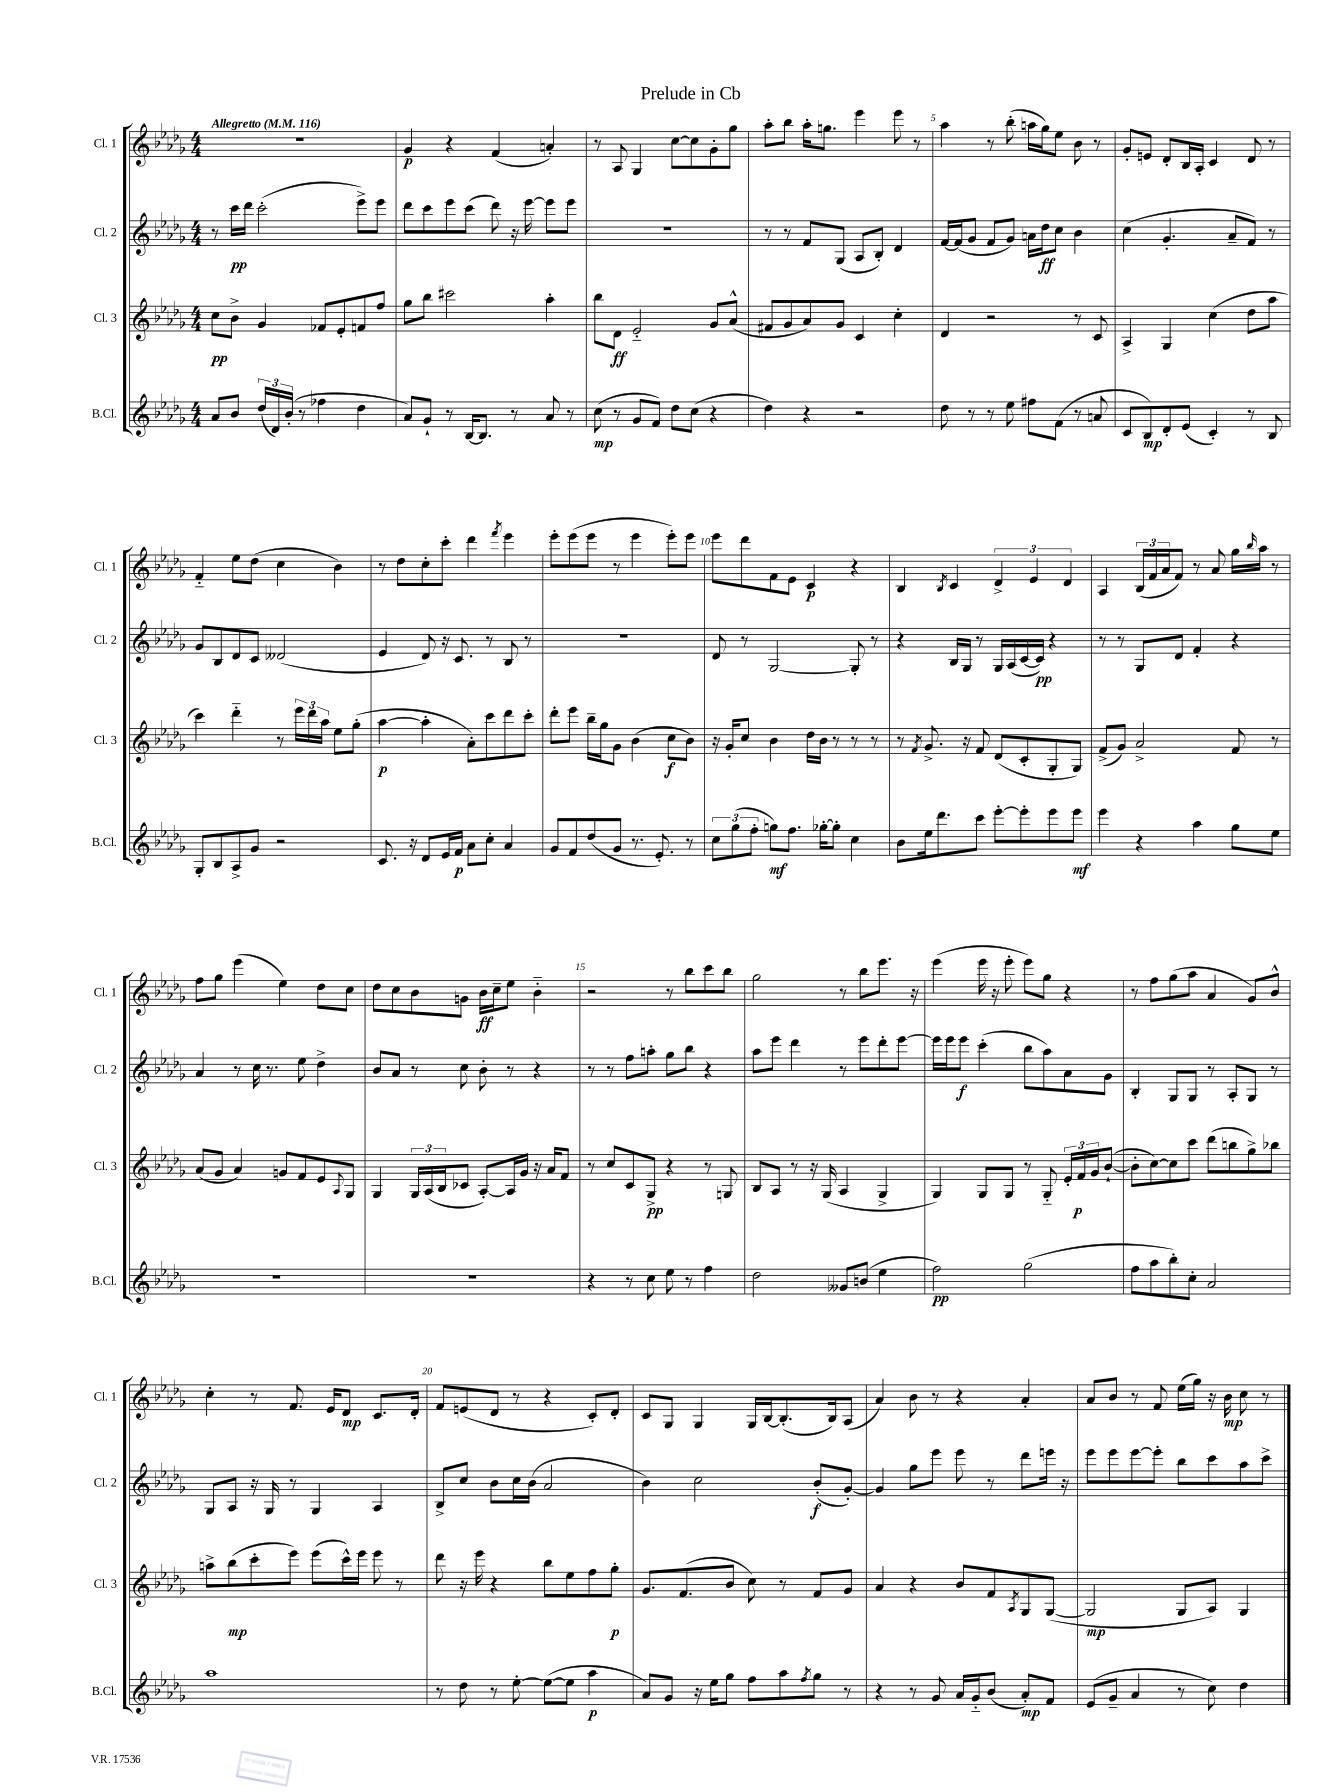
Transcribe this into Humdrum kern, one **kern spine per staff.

**kern	**dynam	**kern	**dynam	**kern	**dynam	**kern	**dynam
*part4	*part4	*part3	*part3	*part2	*part2	*part1	*part1
*staff4	*staff4	*staff3	*staff3	*staff2	*staff2	*staff1	*staff1
*I"B.Cl.	*	*I"Cl. 3	*	*I"Cl. 2	*	*I"Cl. 1	*
*I'B.Cl.	*	*I'Cl. 3	*	*I'Cl. 2	*	*I'Cl. 1	*
*clefG2	*	*clefG2	*	*clefG2	*	*clefG2	*
*k[b-e-a-d-g-]	*	*k[b-e-a-d-g-]	*	*k[b-e-a-d-g-]	*	*k[b-e-a-d-g-]	*
*M4/4	*	*M4/4	*	*M4/4	*	*M4/4	*
*MM116	*	*MM116	*	*MM116	*	*MM116	*
=1	=1	=1	=1	=1	=1	=1	=1
!	!	!	!	!	!	!LO:TX:a:B:t=Allegretto	!
8a-/L	.	8cc\L	pp	8r	.	1r	.
8b-/J	.	8b-^\J	.	16ccc\LL	pp	.	.
.	.	.	.	16ddd-\JJ	.	.	.
(24dd-/LL	.	4g-/	.	(2ccc'\	.	.	.
24d-/)	.	.	.	.	.	.	.
(24b-'/JJ	.	.	.	.	.	.	.
8r	.	.	.	.	.	.	.
4ff-X\	.	8f-X/L	.	.	.	.	.
.	.	8e-'/	.	.	.	.	.
4dd-\	.	8fn/	.	8eee-^\L)	.	.	.
.	.	8ff/J	.	8eee-\J	.	.	.
=2	=2	=2	=2	=2	=2	=2	=2
8a-/L)	.	8gg-\L	.	8ddd-\L	.	4g-/	p
8g-`/J	.	8bb-\J	.	8ccc\	.	.	.
8r	.	2ccc#X\	.	8eee-\	.	4r	.
[16B-/KL	.	.	.	(8ccc\J	.	.	.
8.B-/J]	.	.	.	.	.	.	.
.	.	.	.	8ddd-\)	.	(4f/	.
8r	.	.	.	16r	.	.	.
.	.	.	.	[16eee-\	.	.	.
8a-/	.	4aa-'\	.	8eee-\L]	.	4an'/)	.
8r	.	.	.	8eee-\J	.	.	.
=3	=3	=3	=3	=3	=3	=3	=3
(8cc\	mp	8bb-\L	.	1r	.	8r	.
8r	.	8d-\J	ff	.	.	8A-/	.
8g-/L	.	2e-/	.	.	.	4G-/	.
8f/J)	.	.	.	.	.	.	.
8dd-\L	.	.	.	.	.	[8cc\L	.
(8cc\J	.	.	.	.	.	8cc\]	.
4r	.	8g-/L	.	.	.	8g-'\	.
.	.	(8a-^^/J	.	.	.	8gg-\J	.
=4	=4	=4	=4	=4	=4	=4	=4
4dd-\)	.	8f#X/L	.	8r	.	8aa-'\L	.
.	.	8g-/	.	8r	.	8bb-\J	.
4r	.	8a-/)	.	8f/L	.	16aa-'\KL	.
.	.	.	.	.	.	8.ggn\J	.
.	.	8g-/J	.	(8G-/J	.	.	.
2r	.	4c/	.	8A-/L	.	4eee-\	.
.	.	.	.	8B-'/J)	.	.	.
.	.	4cc'\	.	4d-/	.	8eee-\	.
.	.	.	.	.	.	8r	.
=5	=5	=5	=5	=5	=5	=5	=5
8dd-\	.	4d-/	.	[16f/LL	.	4aa-\	.
.	.	.	.	(16f/J]	.	.	.
8r	.	.	.	8g-/J	.	.	.
8r	.	2r	.	8f/L	.	8r	.
8ee-\	.	.	.	8g-/J)	.	(8bb-'\	.
8ff#X\L	.	.	.	16an\LL	.	16aan\LL	.
.	.	.	.	16dd-\J	ff	16gg-\J)	.
(8f\J	.	.	.	8cc\J	.	8ee-\J	.
8r	.	8r	.	4b-\	.	8b-\	.
8an/	.	8c/	.	.	.	8r	.
=6	=6	=6	=6	=6	=6	=6	=6
8c/L	.	4A-^/	.	(4cc\	.	8g-'/L	.
8B-/)	mp	.	.	.	.	8en/J	.
8d-'/	.	4G-/	.	4.g-'/	.	8d-'/L	.
(8e-/J	.	.	.	.	.	16B-/L	.
.	.	.	.	.	.	16A-'/JJ	.
4c'/)	.	(4cc\	.	.	.	4c/	.
.	.	.	.	8a-~/L	.	.	.
8r	.	8dd-\L	.	8f/J)	.	8d-/	.
8B-/	.	8aa-\J	.	8r	.	8r	.
!!LO:LB:g=z
=7	=7	=7	=7	=7	=7	=7	=7
8G-'/L	.	4ccc\)	.	8g-/L	.	4f/	.
8B-/	.	.	.	8B-/	.	.	.
8A-^/	.	4ddd-\	.	8d-/	.	8ee-\L	.
8g-/J	.	.	.	8c/J	.	(8dd-\J	.
2r	.	8r	.	(2d--X/	.	4cc\	.
.	.	24eee-\LL	.	.	.	.	.
.	.	24ddd-\	.	.	.	.	.
.	.	24aa-\JJ	.	.	.	.	.
.	.	8ee-\L	.	.	.	4b-\)	.
.	.	(8gg-'\J	.	.	.	.	.
=8	=8	=8	=8	=8	=8	=8	=8
8.c/	.	[4aa-\	p	4e-/	.	8r	.
.	.	.	.	.	.	8dd-\L	.
16r	.	.	.	.	.	.	.
8d-/L	.	4aa-'\]	.	8d-/)	.	8cc'\	.
16e-/L	.	.	.	16r	.	8ccc'\J	.
16f/JJ	p	.	.	8.c/	.	.	.
8a-\L	.	8a-'\L)	.	.	.	4ddd-\	.
8cc'\J	.	8ccc\	.	8r	.	.	.
.	.	.	.	.	.	8qfff/	.
4a-/	.	8ddd-\	.	8B-/	.	4eee-\	.
.	.	8ccc'\J	.	8r	.	.	.
=9	=9	=9	=9	=9	=9	=9	=9
8g-/L	.	8ddd-'\L	.	1r	.	8eee-'\L	.
8f/	.	8eee-\J	.	.	.	(8eee-\	.
(8dd-/	.	16bb-~\LL	.	.	.	8eee-\J	.
.	.	16gg-\J	.	.	.	.	.
8g-/J	.	8g-\J	.	.	.	8r	.
8.r	.	(4b-\	.	.	.	4eee-\	.
8.e-'/)	.	.	.	.	.	.	.
.	.	8cc\L	f	.	.	8eee-'\L)	.
8r	.	8b-\J)	.	.	.	8eee-\J	.
=10	=10	=10	=10	=10	=10	=10	=10
12cc\L	.	16r	.	8d-/	.	8eee-\L	.
.	.	16g-'/KL	.	.	.	.	.
(12gg-\	.	.	.	.	.	.	.
.	.	8cc/J	.	8r	.	8ddd-\	.
12ff'\J	.	.	.	.	.	.	.
8ggn\L)	mf	4b-\	.	[2G-/	.	8f\	.
8.ff\J	.	.	.	.	.	8e-\J	.
.	.	16dd-\LL	.	.	.	4c/	p
[16gg-X'\KL	.	16b-\JJ	.	.	.	.	.
8gg-'\J]	.	8r	.	.	.	.	.
4cc\	.	8r	.	8G-'/]	.	4r	.
.	.	8r	.	8r	.	.	.
=11	=11	=11	=11	=11	=11	=11	=11
8b-\L	.	8r	.	4r	.	4B-/	.
.	.	8qf/	.	.	.	.	.
16ee-\k	.	8.g-^/	.	.	.	.	.
8.ddd-\	.	.	.	.	.	.	.
.	.	.	.	.	.	8qB-/	.
.	.	.	.	16B-/LL	.	4c/	.
.	.	16r	.	16G-/JJ	.	.	.
8ccc\J	.	8f/	.	8r	.	.	.
[8eee-'\L	.	(8d-/L	.	16G-/LL	.	6d-^/	.
.	.	.	.	(16A-/	.	.	.
8eee-'\]	.	8c'/	.	[16c/	.	.	.
.	.	.	.	.	.	6e-/	.
.	.	.	.	16c/JJ])	pp	.	.
8eee-\	.	8G-'/	.	4r	.	.	.
.	.	.	.	.	.	6d-/	.
8eee-\J	mf	8G-/J)	.	.	.	.	.
=12	=12	=12	=12	=12	=12	=12	=12
4eee-\	.	(8f^/L	.	8r	.	4A-/	.
.	.	8g-/J)	.	8r	.	.	.
4r	.	2a-^/	.	8G-/L	.	(24B-/LL	.
.	.	.	.	.	.	24f/	.
.	.	.	.	.	.	24a-/J	.
.	.	.	.	8d-/J	.	8f/J)	.
4aa-\	.	.	.	4f'/	.	8r	.
.	.	.	.	.	.	8a-/	.
8gg-\L	.	8f/	.	4r	.	16gg-\LL	.
.	.	.	.	.	.	16qqbb-/	.
.	.	.	.	.	.	16aa-\JJ	.
8ee-\J	.	8r	.	.	.	8r	.
!!LO:LB:g=z
=13	=13	=13	=13	=13	=13	=13	=13
1r	.	(8a-/L	.	4a-/	.	8ff\L	.
.	.	8g-/J	.	.	.	8gg-\J	.
.	.	4a-/)	.	8r	.	(4eee-\	.
.	.	.	.	16cc\	.	.	.
.	.	.	.	8.r	.	.	.
.	.	8gn/L	.	.	.	4ee-\)	.
.	.	8f/	.	8ee-\	.	.	.
.	.	8e-/	.	4dd-^\	.	8dd-\L	.
.	.	8qqA-/	.	.	.	.	.
.	.	8G-/J	.	.	.	8cc\J	.
=14	=14	=14	=14	=14	=14	=14	=14
1r	.	4G-/	.	8b-/L	.	8dd-\L	.
.	.	.	.	8a-/J	.	8cc\	.
.	.	24G-/LL	.	8r	.	8b-\	.
.	.	(24A-/	.	.	.	.	.
.	.	24B-/J	.	.	.	.	.
.	.	8c-X/J	.	8cc\	.	8gn\J	.
.	.	[8A-'/L)	.	8b-'\	.	16b-\LL	ff
.	.	.	.	.	.	16cc~\J	.
.	.	16A-/L]	.	8r	.	8ee-\J	.
.	.	16g-/JJ	.	.	.	.	.
.	.	16r	.	4r	.	4b-\	.
.	.	16a-/KL	.	.	.	.	.
.	.	8f/J	.	.	.	.	.
=15	=15	=15	=15	=15	=15	=15	=15
4r	.	8r	.	8r	.	2r	.
.	.	8cc/L	.	8r	.	.	.
8r	.	8c/	.	8ff\L	.	.	.
8cc\	.	8G-^/J	pp	8aan'\J	.	.	.
8ee-\	.	4r	.	8gg-\L	.	8r	.
8r	.	.	.	8bb-\J	.	8bb-\L	.
4ff\	.	8r	.	4r	.	8ccc\	.
.	.	8Gn/	.	.	.	8bb-\J	.
=16	=16	=16	=16	=16	=16	=16	=16
2dd-\	.	8B-/L	.	8aa-\L	.	2gg-\	.
.	.	8A-/J	.	8eee-\J	.	.	.
.	.	8r	.	4ddd-\	.	.	.
.	.	16r	.	.	.	.	.
.	.	(16G-/	.	.	.	.	.
8g--X/L	.	4A-/	.	8r	.	8r	.
(8bn/J	.	.	.	8eee-\L	.	8bb-\L	.
4ee-\	.	4G-^/	.	8ddd-'\	.	8.eee-\J	.
.	.	.	.	[8eee-\J	.	.	.
.	.	.	.	.	.	16r	.
=17	=17	=17	=17	=17	=17	=17	=17
2ff\)	pp	4G-/)	.	16eee-\LL]	.	(4eee-\	.
.	.	.	.	16eee-\J	.	.	.
.	.	.	.	8eee-\J	f	.	.
.	.	8G-/L	.	(4ccc'\	.	16eee-\	.
.	.	.	.	.	.	16r	.
.	.	8G-/J	.	.	.	8eee-'\	.
(2gg-\	.	8r	.	8bb-\L	.	8eee-\L)	.
.	.	8G-/	.	8aa-\)	.	8gg-\J	.
.	.	24e-'/LL	.	8a-\	.	4r	.
.	.	24f/	p	.	.	.	.
.	.	24g-/J	.	.	.	.	.
.	.	([8b-`/J	.	8g-\J	.	.	.
=18	=18	=18	=18	=18	=18	=18	=18
8ff\L	.	8b-'\L]	.	4B-'/	.	8r	.
8aa-\	.	[8cc\)	.	.	.	8ff\L	.
8bb-'\)	.	8cc\]	.	8G-/L	.	(8gg-\	.
8cc'\J	.	8ccc\J	.	8G-/J	.	8aa-\J	.
2a-/	.	(8ddd-\L	.	8r	.	4a-/	.
.	.	8bbn\	.	8A-'/L	.	.	.
.	.	8gg-^\)	.	8G-/J	.	8g-/L)	.
.	.	8bb-X\J	.	8r	.	8b-^^/J	.
!!LO:LB:g=z
=19	=19	=19	=19	=19	=19	=19	=19
1aa-	.	8aan^\L	.	8G-/L	.	4cc'\	.
.	.	(8bb-\	mp	8A-/J	.	.	.
.	.	8ccc'\	.	16r	.	8r	.
.	.	.	.	16G-/	.	.	.
.	.	8eee-\J)	.	8r	.	8.f/	.
.	.	(8eee-\L	.	4G-/	.	.	.
.	.	.	.	.	.	16e-/KL	.
.	.	16ccc^^\L)	.	.	.	8d-/J	mp
.	.	16eee-\JJ	.	.	.	.	.
.	.	8eee-\	.	4A-/	.	8.c/L	.
.	.	8r	.	.	.	.	.
.	.	.	.	.	.	16d-'/Jk	.
=20	=20	=20	=20	=20	=20	=20	=20
8r	.	8ddd-\	.	8B-^/L	.	8f/L	.
8dd-\	.	16r	.	8cc/J	.	(8en/	.
.	.	16eee-\	.	.	.	.	.
8r	.	4r	.	8b-\L	.	8d-/J	.
[8ee-'\	.	.	.	16cc\L	.	8r	.
.	.	.	.	(16b-\JJ	.	.	.
(8ee-\L_	.	8bb-\L	.	2a-/	.	4r	.
8ee-\J]	.	8ee-\	.	.	.	.	.
4aa-\	p	8ff\	.	.	.	8c'/L)	.
.	.	8gg-'\J	p	.	.	8d-'/J	.
=21	=21	=21	=21	=21	=21	=21	=21
8a-/L)	.	8.g-/L	.	4b-\)	.	8c/L	.
8g-/J	.	.	.	.	.	8G-/J	.
.	.	(8.f/	.	.	.	.	.
16r	.	.	.	2cc\	.	4G-/	.
16ee-\KL	.	.	.	.	.	.	.
8gg-\J	.	8b-/J	.	.	.	.	.
8ff\L	.	8cc\)	.	.	.	16G-/LL	.
.	.	.	.	.	.	[16B-/J	.
8aa-\	.	8r	.	.	.	(8.B-'/]	.
8qff/	.	.	.	.	.	.	.
8gg-\J	.	8f/L	.	(8b-'/L	f	.	.
.	.	.	.	.	.	16B-/k)	.
8r	.	8g-/J	.	[8g-'/J)	.	(8A-/J	.
=22	=22	=22	=22	=22	=22	=22	=22
4r	.	4a-/	.	4g-/]	.	4a-/)	.
8r	.	4r	.	8gg-\L	.	8b-\	.
8g-/	.	.	.	8eee-\J	.	8r	.
16a-/LL	.	8b-/L	.	8eee-\	.	4r	.
16g-/J	.	.	.	.	.	.	.
(8b-/J	.	8f/	.	8r	.	.	.
.	.	8qA-/	.	.	.	.	.
8a-'/L)	mp	8G-/	.	8ddd-\L	.	4a-'/	.
8f/J	.	([8G-/J	.	16eeen\Jk	.	.	.
.	.	.	.	16r	.	.	.
=23	=23	=23	=23	=23	=23	=23	=23
(8e-/L	.	2G-/]	mp	8eee-\L	.	8a-/L	.
8g-~/J	.	.	.	8eee-\	.	8b-/J	.
4a-/	.	.	.	[8eee-\	.	8r	.
.	.	.	.	8eee-'\J]	.	8f/	.
8r	.	8G-/L	.	8bb-\L	.	(16ee-\LL	.
.	.	.	.	.	.	16gg-\JJ)	.
8cc\)	.	8A-/J)	.	8ccc\	.	16r	.
.	.	.	.	.	.	16b-\	mp
4dd-\	.	4G-/	.	8aa-\	.	8cc\	.
.	.	.	.	8ccc^\J	.	8r	.
==	==	==	==	==	==	==	==
*-	*-	*-	*-	*-	*-	*-	*-
